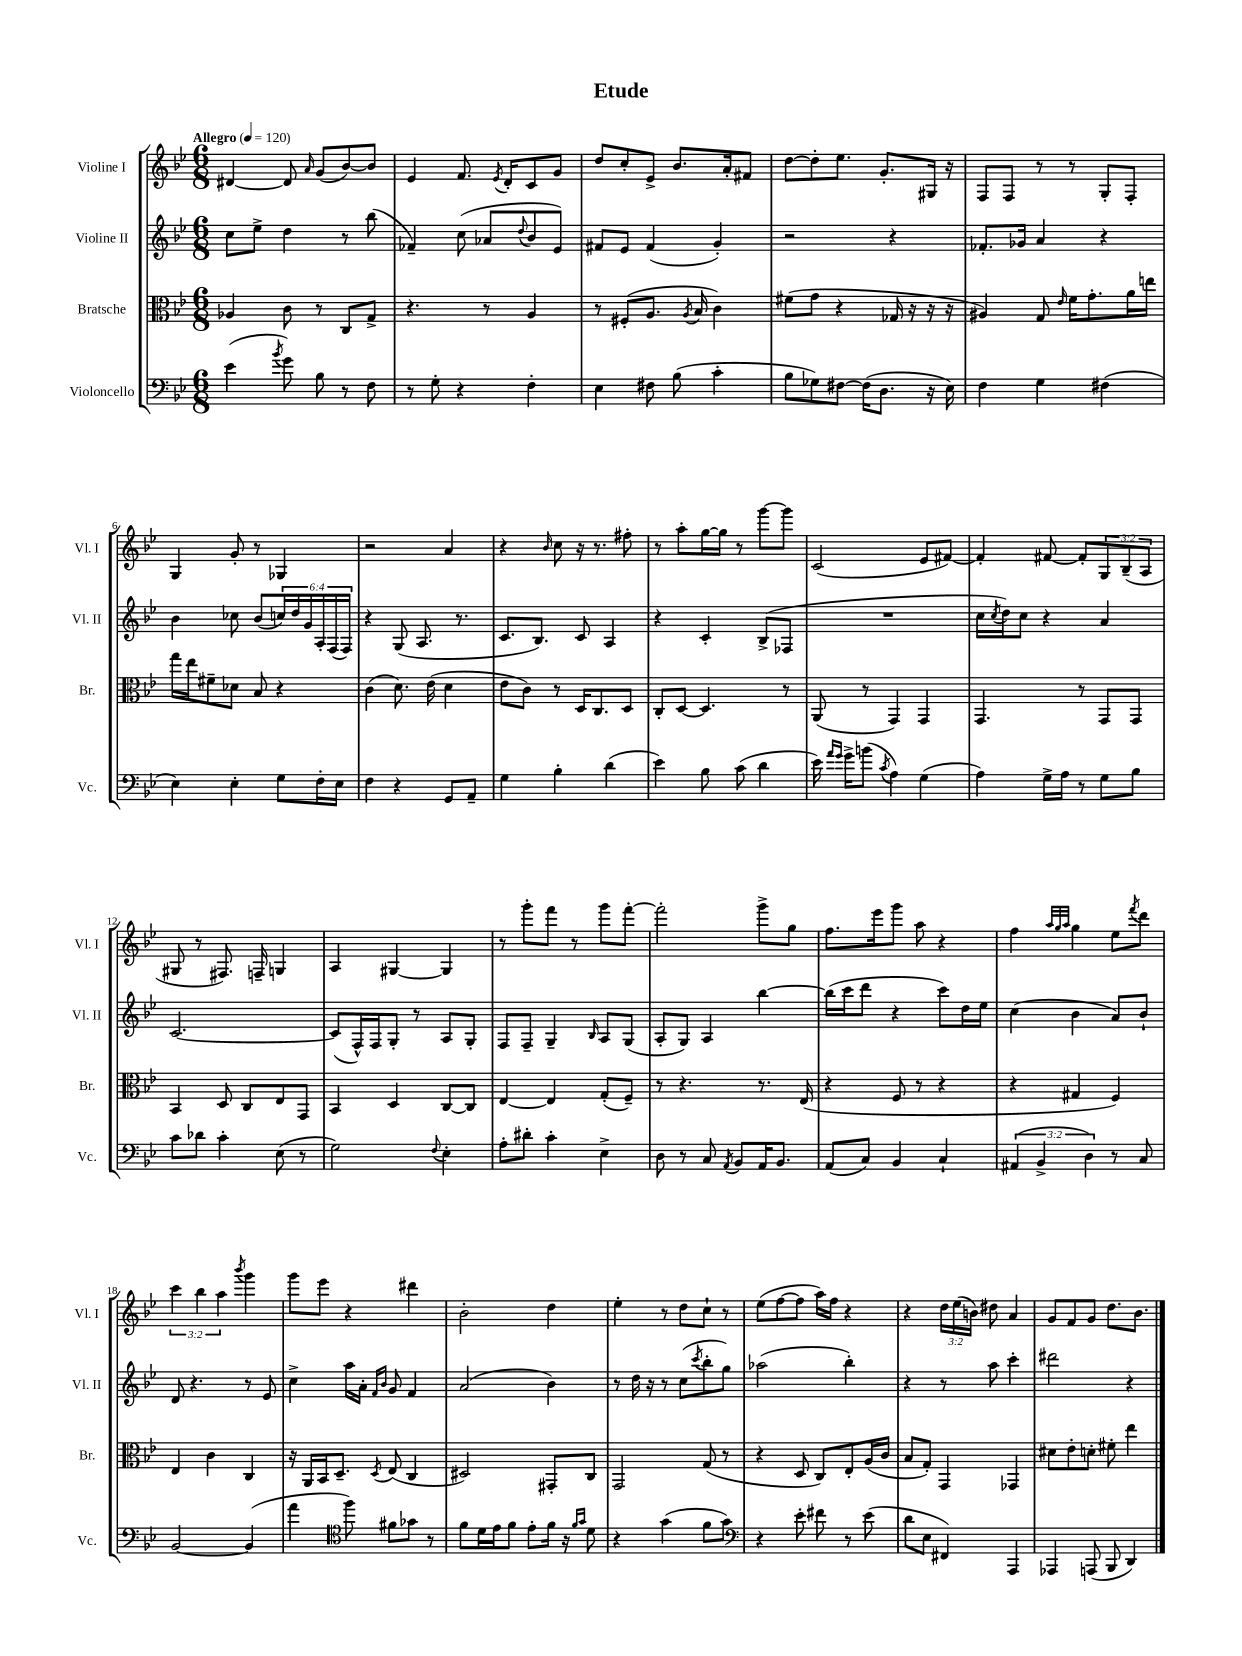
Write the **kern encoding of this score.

**kern	**kern	**kern	**kern
*staff4	*staff3	*staff2	*staff1
*clefF4	*clefC3	*clefG2	*clefG2
*k[b-e-]	*k[b-e-]	*k[b-e-]	*k[b-e-]
*M6/8	*M6/8	*M6/8	*M6/8
*MM120	*MM120	*MM120	*MM120
(4e-\	4A-/	8cc\L	[4d#/
.	.	8ee-^\J	.
8qb-/	.	.	.
8g\)	8c\	4dd\	8d#/]
.	.	.	16qqa/
8B-\	8r	.	(8g/L
8r	8C/L	8r	[8b-/)
8F\	8G^/J	(8bb-\	8b-/]J
=	=	=	=
8r	4.r	4f-~/)	4e-/
8G'\	.	.	.
4r	.	(8cc\	8.f/
.	8r	8a-/L	.
.	.	.	8qe-/
.	.	.	16d'/LK
.	.	8qqdd/	.
4F'\	4A/	8b-/	8c/
.	.	8e-/J)	8g/J
=	=	=	=
4E-\	8r	8f#/L	8dd/L
.	(8F#'/L	8e-/J	8cc'/
8F#\	8.A/J	(4f#/	8e-^/J
(8B-\	.	.	8.b-/L
.	8qA/	.	.
.	16B-/	.	.
4c'\	4c\)	4g'/)	.
.	.	.	16a'/k
.	.	.	8f#/J
=	=	=	=
8B-\L	(8f#\L	2r	[8dd\L
8G-\)	8g\J	.	8dd'\]
[8F#\J	4r	.	8.ee-\J
(16F#\]LK	.	.	.
8.D\J	.	.	8.g'/L
.	16G-/	4r	.
.	16r	.	.
16r	16r	.	16G#/Jk
16E-\)	16r	.	16r
=	=	=	=
4F\	4A#/)	8.f-'/L	8F/L
.	.	.	8F/J
.	.	16g-/Jk	.
4G\	8G/	4a/	8r
.	16qqe-/	.	.
.	16f\LK	.	8r
.	8.g'\	.	.
(4F#\	.	4r	8G'/L
.	16a\L	.	8F'/J
.	16ee\JJ	.	.
=	=	=	=
4E-\)	16gg\LL	4b-\	4G/
.	16ee-\J	.	.
.	8f#~\	.	.
4E-'\	8d-\J	8cc-\	8g'/
.	8B-/	(8b-/L	8r
8G\L	4r	24cc/L)	4G-/
.	.	24dd/	.
.	.	24g/	.
16F'\L	.	24A'/	.
.	.	(24F/	.
16E-\JJ	.	.	.
.	.	24F/JJ)	.
=	=	=	=
4F\	(4c\	4r	2r
4r	8.d\)	(8G/	.
.	.	8.A/	.
.	(16e-\	.	.
8GG/L	4d\	.	4a/
.	.	8.r	.
8AA~/J	.	.	.
=	=	=	=
4G\	8e-\L	8.c/L	4r
.	8c\J)	.	.
.	.	8.B-/J)	.
.	.	.	16qqb-/
4B-'\	8r	.	8cc\
.	16D/LK	8c/	16r
.	8.C/	.	8.r
(4d\	.	4A/	.
.	8D/J	.	8ff#'\
=	=	=	=
4e-\)	8C'/L	4r	8r
.	[8D/J	.	8aa'\L
8B-\	4.D/]	4c'/	[16gg\L
.	.	.	16gg\]JJ
(8c\	.	.	8r
4d\	.	(8B-^/L	[8ggg\L
.	8r	8F-/J	8ggg\]J
=	=	=	=
16e-\)	(8AA/	2.r	(2c/
16qqa/LL	.	.	.
16qqg/JJ	.	.	.
16g^\LK	.	.	.
(8b\J	8r	.	.
8qc/	.	.	.
4A\)	4GG/)	.	.
(4G\	4GG/	.	8e-/L
.	.	.	[8f#/J)
=	=	=	=
4A\)	4.GG/	16cc\LL	4f#'/]
.	.	8qcc/	.
.	.	16dd\J)	.
.	.	8cc\J	.
16G^\LL	.	4r	[8f#/
16A\JJ	.	.	.
8r	8r	.	8f#'/]L
8G\L	8GG/L	4a/	12G/
.	.	.	(12B-~/
8B-\J	8GG/J	.	.
.	.	.	12A/J
=	=	=	=
8c\L	4BB-/	[2.c/	8G#/
8d-\J	.	.	8r
4c'\	8D/	.	8.F#/)
.	8C/L	.	.
.	.	.	16F~/
(8E-\	8E-/	.	4G/
8r	8GG/J	.	.
=	=	=	=
2G\)	4BB-/	(8c/]L	4A/
.	.	16F^^/L)	.
.	.	16F/J	.
.	4D/	8G'/J	[4G#/
.	.	8r	.
8qqF/	.	.	.
4E-'\	[8C/L	8A/L	4G#/]
.	8C/]J	8G'/J	.
=	=	=	=
8A'\L	[4E-/	8F/L	8r
8d#'\J	.	8F~/J	8ggg'\L
4c'\	4E-/]	4G~/	8fff\J
.	.	.	8r
.	.	16qqB-/	.
4E-^\	(8G'/L	8A/L	8ggg\L
.	8F~/J)	(8G/J	[8fff'\J
=	=	=	=
8D\	8r	8A'/L	2fff'\]
8r	4.r	8G/J)	.
8C/	.	4A/	.
8qAA/	.	.	.
8BB-/L	.	.	.
16AA/K	8.r	[4bb-\	8ggg^\L
8.BB-/J	.	.	.
.	.	.	8gg\J
.	(16E-/	.	.
=	=	=	=
(8AA/L	4r	(16bb-\]LL	8.ff\L
.	.	16ccc\J	.
8C/J)	.	8ddd\J	.
.	.	.	16eee-\k
4BB-/	8F/	4r	8ggg\J
.	8r	.	8aa\
4C`/	4r	8ccc\L)	4r
.	.	16dd\L	.
.	.	16ee-\JJ	.
=	=	=	=
(6AA#/	4r	(4cc\	4ff\
6BB-^/	.	.	.
.	.	.	32qqaa/LLL
.	.	.	32qqgg/
.	.	.	32qqaa/JJJ
.	4G#/	4b-\	4gg\
6D\)	.	.	.
8r	4F/)	8a/L)	8ee-\L
.	.	.	8qfff/
8C/	.	8b-`/J	8ddd\J
=	=	=	=
[2BB-/	4E-/	8d/	6ccc\
.	.	4.r	.
.	.	.	6bb-\
.	4c\	.	.
.	.	.	6aa\
.	.	.	8qbbb-/
(4BB-/]	4C/	8r	4ggg\
.	.	8e-/	.
=	=	=	=
4a\	16r	4cc^\	8ggg\L
.	16AA/LL	.	.
.	16BB-/J	.	8eee-\J
.	8.D~/J	.	.
*clefC4	*	*	*
8ff\)	.	16aa\LL	4r
.	.	16a'\JJ	.
.	.	16qqf/LL	.
.	8qD/	16qqb-/JJ	.
8f#\L	(8E-/	8g/	.
8g-\J	4C/	4f/	4ddd#\
8r	.	.	.
=	=	=	=
8f\L	2D#/)	(2a/	2b-'\
16d\L	.	.	.
16e-\J	.	.	.
8f\J	.	.	.
8e-'\L	.	.	.
16f\Jk	8GG#'/L	4b-\)	4dd\
16r	.	.	.
16qqf/LL	.	.	.
16qqg/JJ	.	.	.
8d\	8C/J	.	.
=	=	=	=
4r	2GG/	8r	4ee-'\
.	.	16dd\	.
.	.	16r	.
(4g\	.	8r	8r
.	.	(8cc\L	8dd\L
.	.	8qccc/	.
8f\L	(8G/	8bb-'\	8cc`\J
8g\J)	8r	8gg\J)	8r
=	=	=	=
*clefF4	*	*	*
4r	4r	(2aa-\	(8ee-\L
.	.	.	[8ff\
8e-'\	8D/	.	8ff\]J
8f#\	8C/L)	.	16aa\LL)
.	.	.	16ff\JJ
8r	8E-'/	4bb-'\)	4r
(8e-\	(16A/L	.	.
.	16c/JJ	.	.
=	=	=	=
8d\L	8B-/L	4r	4r
8E-\J	8G'/J)	.	.
4FF#/)	4GG/	8r	24dd\LL
.	.	.	(24ee-\
.	.	.	24b\JJ)
.	.	8aa\	8dd#\
4AAA/	4GG-/	4ccc'\	4a/
=	=	=	=
4AAA-/	8d#\L	2ddd#\	8g/L
.	8e-'\	.	8f/
(8AAA/	8d'\J	.	8g/J
8BBB-/	8f#'\	.	8.dd\L
4DD/)	4ee-\	4r	.
.	.	.	8.b-\J
==	==	==	==
*-	*-	*-	*-
